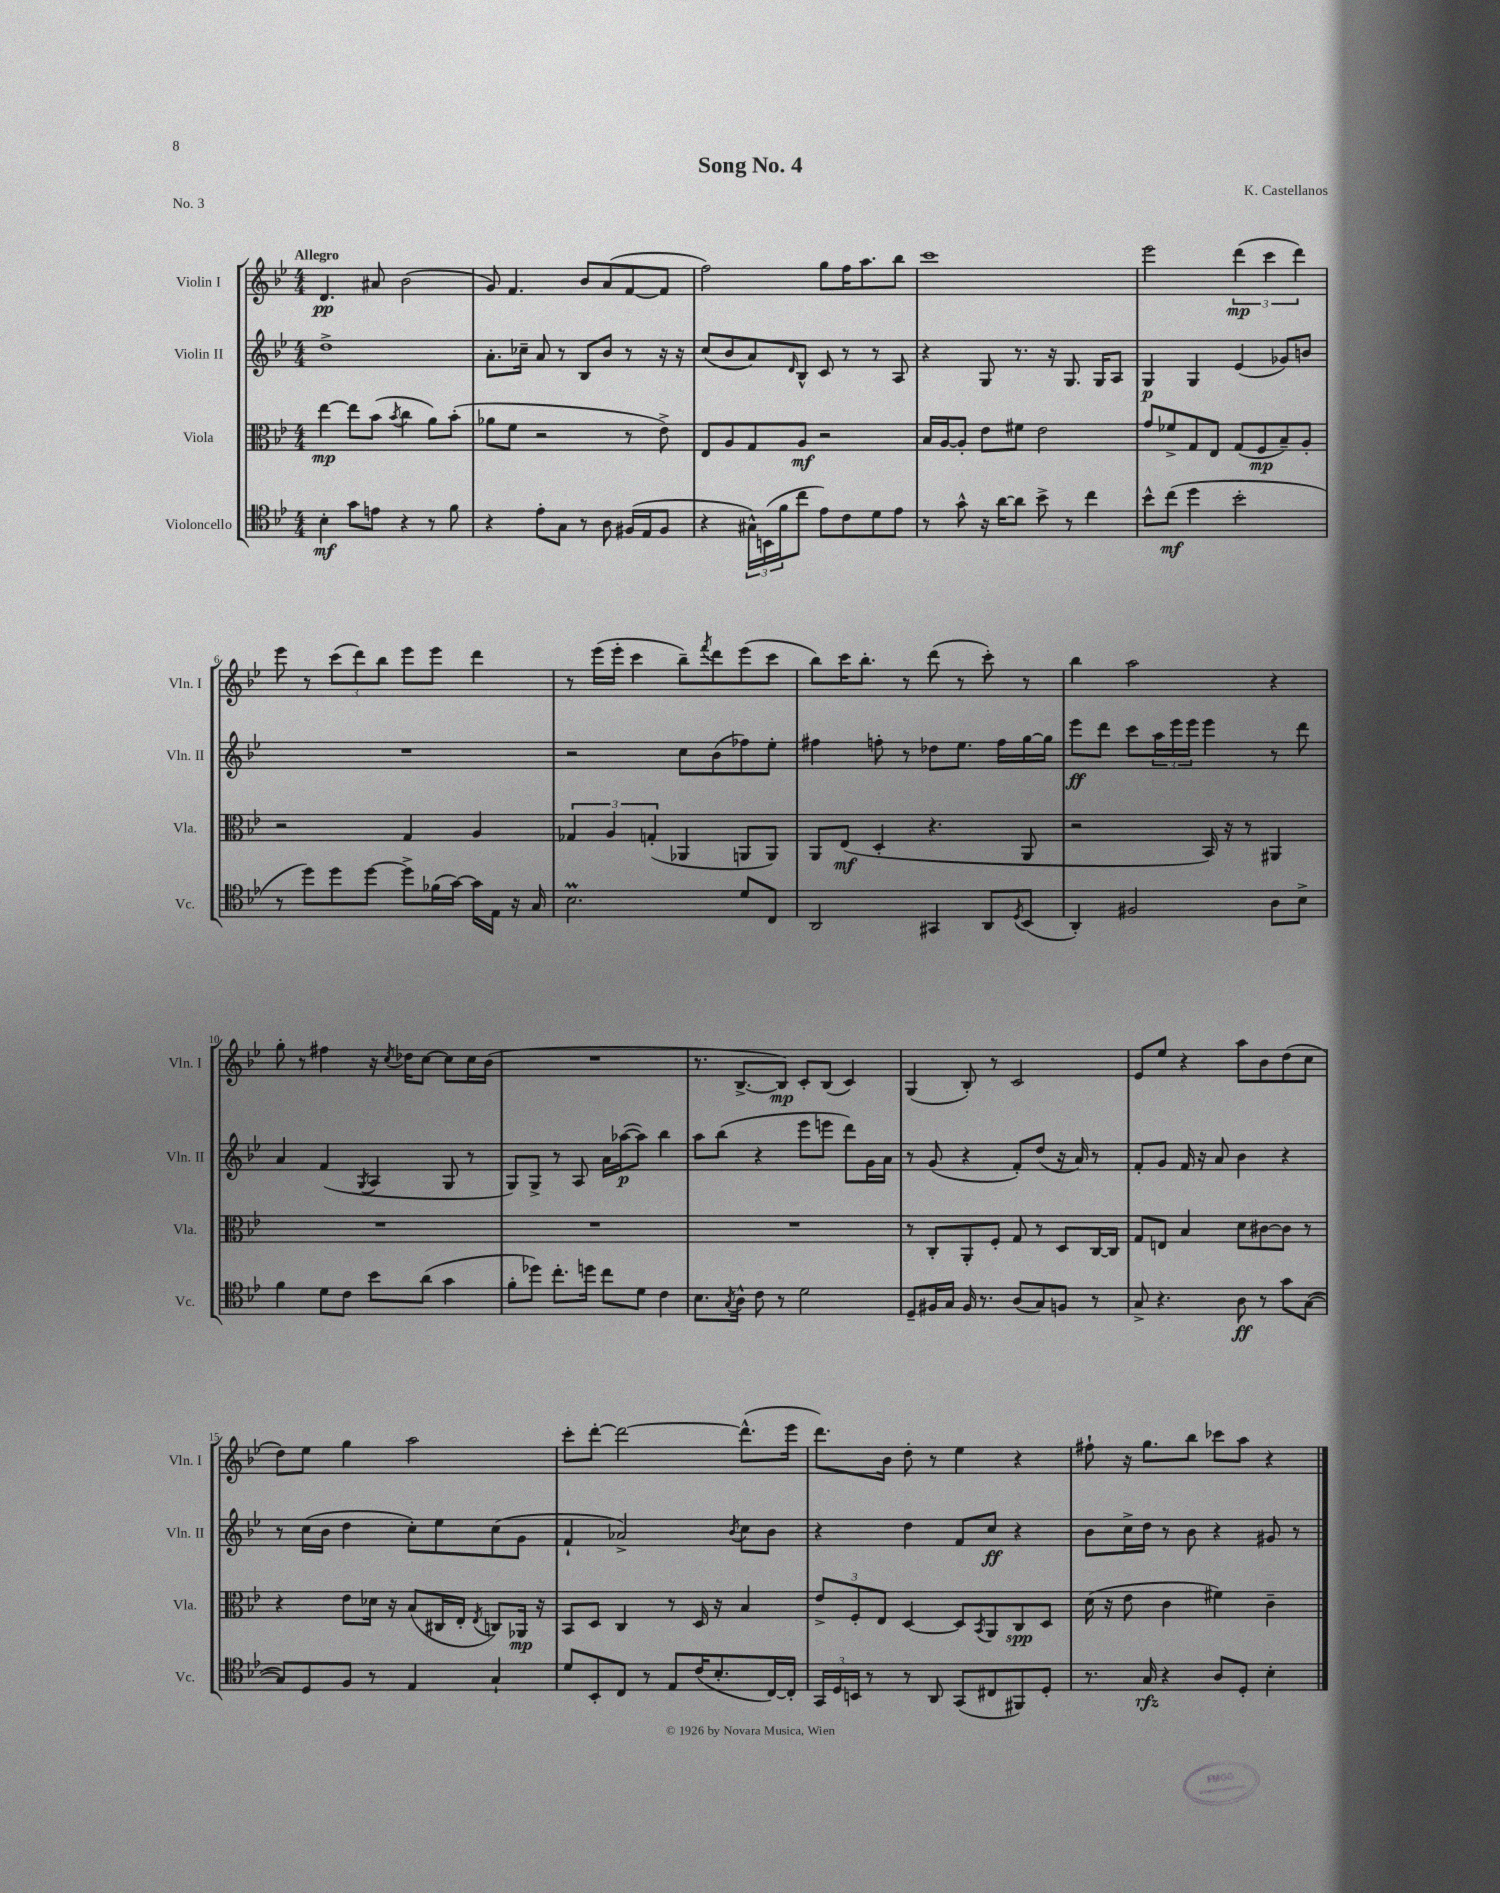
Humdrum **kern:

**kern	**kern	**kern	**kern
*staff4	*staff3	*staff2	*staff1
*clefC4	*clefC3	*clefG2	*clefG2
*k[b-e-]	*k[b-e-]	*k[b-e-]	*k[b-e-]
*M4/4	*M4/4	*M4/4	*M4/4
4B-'\	[4ee-\	1dd^	4.d/
8g\L	8ee-\]L	.	.
8e\J	(8b-\J	.	8a#/
.	8qb-/	.	.
4r	4cc\	.	(2b-\
8r	8a\L)	.	.
8f\	(8b-'\J	.	.
=	=	=	=
4r	8a-\L	8.a'\L	8g/)
.	8f\J	.	4.f/
.	.	16cc-~\Jk	.
8e-'\L	2r	8a/	.
8G\J	.	8r	.
8r	.	8B-/L	8b-/L
8A\	.	8b-/J	(8a/
(16F#/LL	8r	8r	[8f/
16E-/J	.	.	.
8F#/J	8e-^\)	16r	8f/]J
.	.	16r	.
=	=	=	=
4r	8E-/L	(8cc/L	2ff\)
.	8A/	8b-/	.
24G#^^\LL)	8G/	8a/)	.
(24BB\	.	.	.
24f\J	.	.	.
.	.	16qqd/	.
8cc\J	8A/J	8B-^^/J	.
8e-\L)	2r	8c/	8gg\L
8c\	.	8r	16ff\K
.	.	.	8.aa\
8d\	.	8r	.
8e-\J	.	8A/	8bb-\J
=	=	=	=
8r	16B-/LL	4r	1ccc
.	[16A/J	.	.
8g^^\	8A'/]J	.	.
16r	8e-\L	8G/	.
[16a\LK	.	.	.
8a\]J	8f#\J	8.r	.
8b-^\	2e-\	.	.
.	.	16r	.
8r	.	8.G/	.
4cc\	.	.	.
.	.	16G/LK	.
.	.	8A/J	.
=	=	=	=
8b-^^\L	8g/L	4G/	2eee-\
(8cc\J	8f-^/	.	.
4dd\	8G/	4G/	.
.	8E-/J	.	.
2b-'\	(8G/L	(4e-/	(6ddd\
.	8F/	.	.
.	.	.	6ccc\
.	8B-~/)	8g-/L)	.
.	.	.	6ddd\)
.	8A'/J	8b/J	.
=	=	=	=
8r	2r	1r	8eee-\
8dd\L)	.	.	8r
8dd\	.	.	(12ccc\L
.	.	.	12ddd\)
[8dd\J	.	.	.
.	.	.	12bb-\J
8dd^\]L	4G/	.	8eee-\L
(16f-\L	.	.	8eee-\J
[16g\JJ)	.	.	.
16g\]LL	4A/	.	4ddd\
16E-\JJ	.	.	.
16r	.	.	.
16G/	.	.	.
=	=	=	=
2.B-\	6G-/	2r	8r
.	.	.	(16eee-\LL
.	6A/	.	.
.	.	.	16eee-'\JJ
.	.	.	4ccc\
.	(6G'/	.	.
.	4AA-/	8cc\L	8bb-~\L)
.	.	.	8qfff/
.	.	(8b-\	8ddd\
8d/L	8AA/L	8ff-\)	(8eee-\
8C/J	8AA/J)	8ee-'\J	8ccc\J
=	=	=	=
2AA/	8AA/L	4ff#\	8bb-\L)
.	(8E-/J	.	16ccc\K
.	.	.	8.bb-'\J
.	4D'/	8ff'\	.
.	.	8r	8r
4GG#/	4.r	8dd-\L	(8ddd\
.	.	8.ee-\J	8r
8AA/L	.	.	8ccc'\)
.	.	16ff\LL	.
8qD/	.	.	.
(8BB-/J	8AA/	[16gg\	8r
.	.	16gg\]JJ	.
=	=	=	=
4AA'/)	2r	8eee-\L	4bb-\
.	.	8ddd\J	.
2F#/	.	8ccc\L	2aa\
.	.	24aa\L	.
.	.	24eee-\	.
.	.	24eee-\JJ	.
.	16BB-/)	4eee-\	.
.	16r	.	.
.	8r	.	.
8A\L	4AA#/	8r	4r
8B-^\J	.	8ddd\	.
=	=	=	=
4f\	1r	4a/	8gg'\
.	.	.	8r
8d\L	.	(4f/	4ff#\
8c\J	.	.	.
.	.	8qG/	.
8b-\L	.	4A/	16r
.	.	.	8qcc/
.	.	.	16dd-\LK
(8a\J	.	.	[8cc\J
4g\	.	8G/	8cc\]L
.	.	8r	16cc\L
.	.	.	(16b-\JJ
=	=	=	=
8f'\L	1r	8G/L)	1r
8dd-\J)	.	8G^/J	.
8.cc'\L	.	8r	.
.	.	8A/	.
16dd\Jk	.	.	.
8cc\L	.	16a\LL	.
.	.	([16aa-\J	.
8d\J	.	8aa-\]J)	.
4c\	.	4bb-\	.
=	=	=	=
8.B-\L	1r	8aa\L	8.r
.	.	(8bb-\J	.
8qG/	.	.	.
16A^^\Jk	.	.	[8.B-^/L
8c\	.	4r	.
8r	.	.	8B-/]J)
2d\	.	8eee-\L	8c'/L
.	.	8eee\J	(8B-/J
.	.	8ddd\L)	4c/)
.	.	16g\L	.
.	.	16a\JJ	.
=	=	=	=
8D~/L	8r	8r	(4G/
16F#/L	8C'/L	(8g/	.
16G/JJ	.	.	.
16F#/	8AA'/	4r	8B-'/)
8.r	.	.	.
.	8F'/J	.	8r
(8A/L	8G/	8f'/L)	2c/
8G/)	8r	(8dd/J	.
8F/J	8D/L	16r	.
.	.	16a/)	.
8r	[16C/L	8r	.
.	16C/]JJ	.	.
=	=	=	=
8G^/	8G/L	8f'/L	8e-/L
4.r	8E/J	8g/J	8ee-/J
.	4B-/	16f/	4r
.	.	16r	.
.	.	8a/	.
8A\	8d\L	4b-\	8aa\L
8r	[8c#\	.	8b-\
8g\L	8c#\]J	4r	(8dd\
([8G\J	8r	.	8cc\J
=	=	=	=
8G/]L)	4r	8r	8dd\L)
8D/	.	(16cc\LL	8ee-\J
.	.	16b-\JJ	.
8F/J	8e-\L	4dd\	4gg\
8r	16d-\Jk	.	.
.	16r	.	.
4E-/	(8B-/L	8cc'\L)	2aa\
.	16C#/L	8ee-\	.
.	16E-'/JJ	.	.
.	8qE-/	.	.
4G`/	8C/L)	(8cc\	.
.	16AA-/Jk	8g\J	.
.	16r	.	.
=	=	=	=
8d/L	8BB-/L	4f`/	8ccc'\L
8BB-'/	8D/J	.	[8ddd'\J
8C/J	4C/	2a-^/)	2ddd\_
8r	.	.	.
8E-/L	8r	.	.
(16c/K	16D/	.	.
8.B-'/	16r	.	.
.	.	8qb-/	.
.	4B-/	8cc\L	(8.ddd^^\]L
[16C/L)	.	8b-\J	.
16C'/]JJ	.	.	16eee-\Jk
=	=	=	=
24GG/LL	12e-^/L	4r	8.ddd\L)
24D/	.	.	.
24BB/JJ	12F'/	.	.
8r	.	.	.
.	12E-/J	.	.
.	.	.	16b-\Jk
8r	[4D/	4dd\	8dd'\
8AA/	.	.	8r
(8GG/L	8D/]L	8f/L	4ee-\
.	8qBB-/	.	.
8C#/	8AA/	8cc/J	.
8FF#/)	8C/	4r	4r
8D'/J	8D/J	.	.
=	=	=	=
8.r	(16d\	8b-\L	8ff#`\
.	16r	.	.
.	8e-\	16cc^\L	16r
16G/	.	16dd\JJ	8.gg\L
4r	4c\	8r	.
.	.	8b-\	8bb-\J
8A/L	4f#\)	4r	8ccc-\L
8D'/J	.	.	8aa\J
4B-'\	4c~\	8g#/	4r
.	.	8r	.
==	==	==	==
*-	*-	*-	*-
